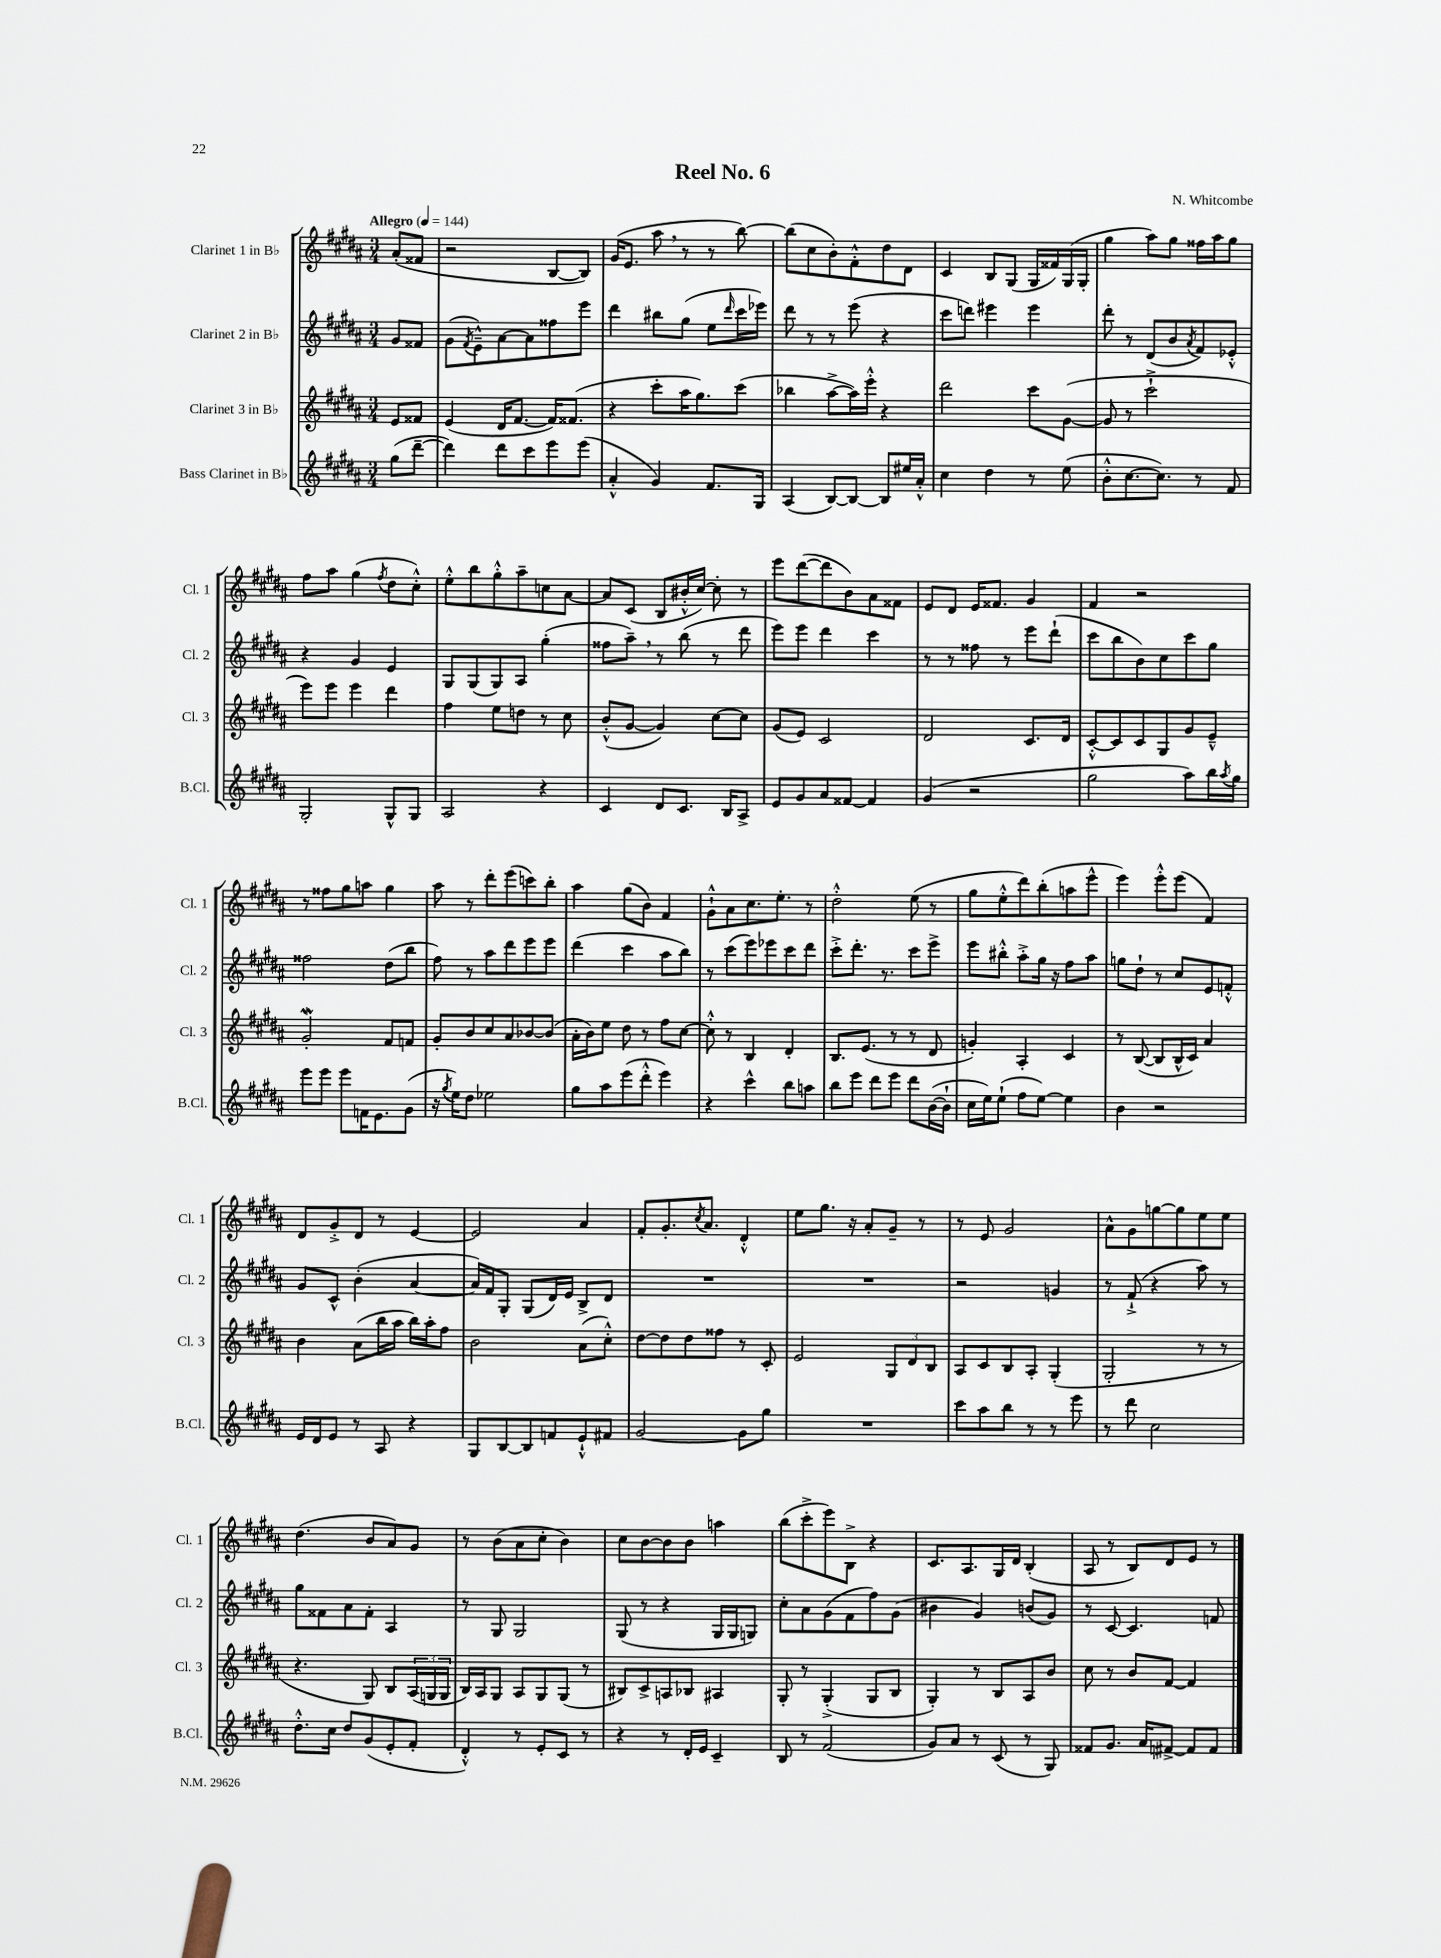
\header { title = "Reel No. 6" composer = "N. Whitcombe" }
<<
\new StaffGroup <<
\new Staff = "s0" \with { instrumentName = "Clarinet 1 in Bb" shortInstrumentName = "Cl. 1" } {
    \clef treble \key b \major \numericTimeSignature \time 3/4 \partial 4 \tempo "Allegro" 4 = 144
    ais'8-.( fisis'8 |
    r2 b8~ b8) |
    gis'16( e'8. ais''8 \breathe r8 r8 b''8~) |
    b''8( cis''8 b'8-.) fis'8-.-^ dis''8 dis'8 |
    cis'4 b8 gis8( gis16 fisis'16) gis16( gis16-. |
    gis''4 ais''8) gis''8 fisis''16 ais''16 gis''8 |
    fis''8 ais''8 gis''4( \acciaccatura { fis''8 } dis''8 cis''8-.-^) |
    e''8-.-^ b''8 gis''8-.-^ ais''8-- c''8 ais'8~ |
    ais'8 cis'8( b8 bis'16-.-^ cis''16~) cis''8-. r8 |
    e'''8 dis'''8~( dis'''8 b'8) ais'8 fisis'8 |
    e'8 dis'8 e'16 fisis'8. gis'4 |
    fis'4 r2 |
    r8 fisis''8 gis''8 a''8 gis''4 |
    ais''8 r8 dis'''8-. e'''8( c'''8) b''8-. |
    ais''4 gis''8( b'8) fis'4 |
    gis'8-!-^ ais'8 cis''8. e''8.-. r8 |
    dis''2-.-^ e''8( r8 |
    gis''8 e''8-.-^ dis'''8) b''8-.( a''8 e'''8-^ |
    e'''4) e'''8-.-^ e'''8( fis'4) |
    dis'8 gis'8-.-> dis'8 r8 e'4~ |
    e'2 ais'4 |
    fis'8-. gis'8.-. \acciaccatura { cis''8 } ais'8. dis'4-.-^ |
    e''8 gis''8. r16 ais'8-. gis'8-- r8 |
    r8 e'8 gis'2 |
    ais'8-^ gis'8 g''8~ g''8 e''8 e''8 |
    dis''4.( b'8 ais'8) gis'8 |
    r8 b'8( ais'8 cis''8-. b'4) |
    cis''8 b'8~ b'8 b'8 a''4 |
    b''8( cis'''8-.-> e'''8) b8-> r4 |
    cis'8. ais8. gis16 dis'16 b4-.( |
    ais8 r8 b8) dis'8 e'8 r8 \bar "|." |
}
\new Staff = "s1" \with { instrumentName = "Clarinet 2 in Bb" shortInstrumentName = "Cl. 2" } {
    \clef treble \key b \major \numericTimeSignature \time 3/4 \partial 4
    gis'8 fisis'8 |
    gis'8( \acciaccatura { fis'8 } e'8---^) ais'8~ ais'8 fisis''8 e'''8 |
    dis'''4 bis''8 gis''8( e''8 \grace { dis'''16 } cis'''16 ees'''16) |
    dis'''8 r8 r8 e'''8( r4 |
    cis'''8 d'''8) eis'''4 eis'''4 |
    dis'''8-. r8 dis'8( b'8 \acciaccatura { ais'8 } fis'8) ees'8-.-^ |
    r4 gis'4 e'4 |
    gis8 gis8( gis8) ais8 gis''4-.( |
    fisis''8 ais''8--) \breathe r8 b''8( r8 dis'''8 |
    e'''8) e'''8 dis'''4 cis'''4 |
    r8 r8 fisis''8 r8 e'''8 dis'''8-!( |
    cis'''8 b''8 b'8) cis''8 cis'''8 gis''8 |
    fisis''2 dis''8( b''8 |
    fis''8) r8 ais''8 dis'''8 e'''8 e'''8 |
    dis'''4( cis'''4 ais''8 b''8) |
    r8 cis'''8( e'''8) ees'''8 cis'''8 dis'''8 |
    cis'''8-.-> dis'''8.-. r8. cis'''8 e'''8-> |
    e'''8 bis''8-.-^ ais''8-.-> gis''16 r16 fis''8 ais''8 |
    g''8 dis''8-! r8 cis''8 e'8 f'8-.-^ |
    gis'8 cis'8-^ b'4-.( ais'4~ |
    ais'16) fis'16 gis8-. gis8( dis'16) e'16 b8-> dis'8 |
    R2. |
    R2. |
    r2 g'4 |
    r8 fis'8-!->( r4 ais''8) r8 |
    gis''8 fisis'8 ais'8 fisis'8-. ais4 |
    r8 gis8 gis2 |
    gis8( r8 r4 gis16 gis16 g8) |
    cis''8-. ais'8 gis'8( fis'8 fis''8) gis'8( |
    bis'4 gis'4) b'8( gis'8) |
    r8 cis'8~ cis'4. f'8 \bar "|." |
}
\new Staff = "s2" \with { instrumentName = "Clarinet 3 in Bb" shortInstrumentName = "Cl. 3" } {
    \clef treble \key b \major \numericTimeSignature \time 3/4 \partial 4
    e'8 fisis'8 |
    e'4( dis'16 fis'8.~ fis'16) fisis'8.( |
    r4 cis'''8-. ais''16 gis''8.) cis'''8( |
    bes''4 ais''8~-> ais''16) e'''16-.-^ r4 |
    dis'''2 cis'''8 gis'8~( |
    gis'8 r8 cis'''2-!-> |
    e'''8) e'''8 e'''4 dis'''4 |
    fis''4 e''8 d''8 r8 cis''8 |
    b'8-.-^( gis'8~ gis'4) cis''8~ cis''8 |
    gis'8( e'8) cis'2 |
    dis'2 cis'8. dis'16 |
    cis'8~-.-^ cis'8 cis'8 gis8 gis'8 e'8---^ |
    gis'2-.\mordent fis'8 f'8 |
    gis'8-. b'8 cis''8 ais'8 bes'8~ bes'8( |
    ais'16-. b'16) e''8 dis''8 r8 fis''8 cis''8~ |
    cis''8-.-^ r8 b4 dis'4-. |
    b8. e'8.( r8 r8 dis'8 |
    g'4-.) ais4-. cis'4 |
    r8 b8~( b8 b16-^ cis'16) ais'4 |
    b'4 ais'8( b''16 ais''16 b''16) ais''16-. fis''8 |
    b'2 ais'8( cis''8-.-^) |
    dis''8~ dis''8 dis''8 fisis''8 r8 cis'8-. |
    e'2 \tuplet 3/2 { gis8 dis'8 b8 } |
    ais8 cis'8 b8 ais8-. gis4-.( |
    gis2-. r8 r8 |
    r4. gis8) b8 \tuplet 3/2 { ais16( g16 g16 } |
    b16) ais16 gis8 ais8 gis8 gis8( r8 |
    bis8) cis'8-> a8 bes8 ais4 |
    gis8-. r8 gis4-.->( gis8 b8 |
    gis4-.) r8 b8 ais8 b'8 |
    cis''8 r8 b'8 fis'8~ fis'4 \bar "|." |
}
\new Staff = "s3" \with { instrumentName = "Bass Clarinet in Bb" shortInstrumentName = "B.Cl." } {
    \clef treble \key b \major \numericTimeSignature \time 3/4 \partial 4
    gis''8( dis'''8~-- |
    dis'''4) dis'''8 cis'''8 e'''8 e'''8( |
    ais'4-.-^ gis'4) fis'8. gis16 |
    ais4( b8~) b8~ b8 eis''16 ais'16-.-^ |
    cis''4 dis''4 r8 e''8( |
    b'8-.-^ cis''8.~ cis''8.) r8 fis'8 |
    gis2-. gis8-^ gis8 |
    ais2 r4 |
    cis'4 dis'8 cis'8. b16 ais8-> |
    e'8 gis'8 ais'8 fisis'8~ fisis'4 |
    gis'4( r2 |
    gis''2 ais''8) b''16 \acciaccatura { ais''8 } gis''16 |
    e'''8 e'''8 e'''8 f'16 e'8. gis'8( |
    r16 \acciaccatura { gis''8 } e''16) dis''8 ees''2 |
    gis''8 ais''8 e'''8( dis'''8-.-^ e'''4) |
    r4 cis'''4-^ b''8 a''8 |
    b''8 e'''8 dis'''8 e'''8 dis'''8 b'16~( b'16-! |
    cis''16 e''16) e''8-!( fis''8 e''8~) e''4 |
    b'4 r2 |
    e'16 dis'16 e'8 r8 ais8 r4 |
    gis8 b8~ b8 f'8 e'8-!-^ fis'8 |
    gis'2~ gis'8 gis''8 |
    R2. |
    cis'''8 ais''8 b''8 r8 r8 e'''8 |
    r8 dis'''8 cis''2 |
    dis''8.-.-^ cis''16 dis''8 gis'8( e'8-. fis'8-. |
    dis'4-.-^) r8 e'8-. cis'8 r8 |
    r4 r8 dis'16-. e'16 cis'4-- |
    b8 r8 fis'2( |
    gis'8) ais'8 r8 cis'8( r8 gis8) |
    fisis'8 gis'8. ais'16 fis'8~-> fis'8 fis'8 \bar "|." |
}
>>
>>
\layout { \context { \Score \remove "Bar_number_engraver" } }
